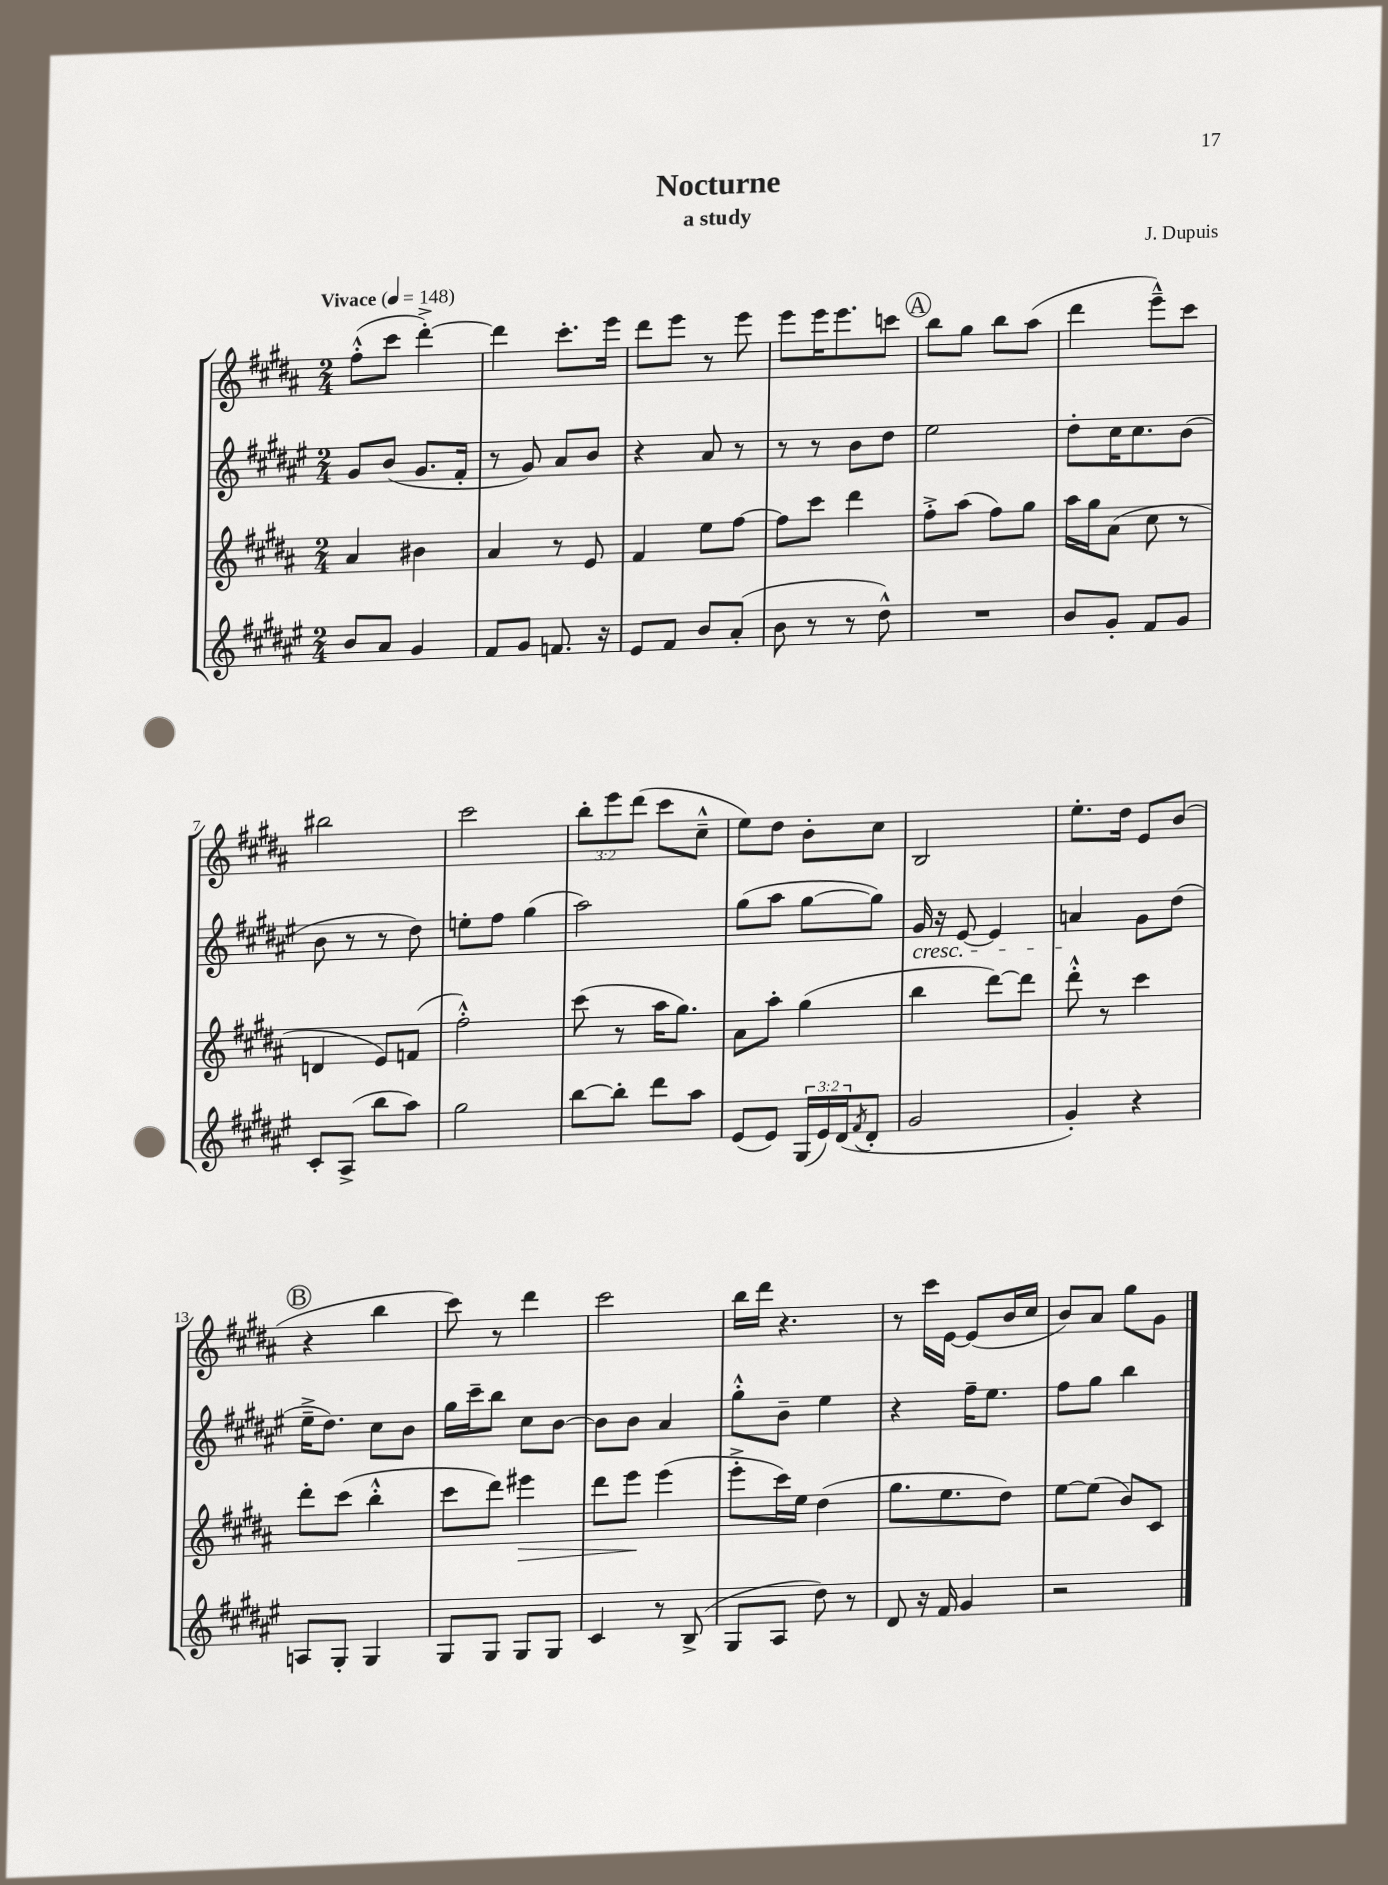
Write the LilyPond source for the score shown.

\header { title = "Nocturne" composer = "J. Dupuis" subtitle = "a study" }
<<
\new StaffGroup <<
\new Staff = "s0" {
    \clef treble \key b \major \numericTimeSignature \time 2/4 \override Staff.TupletNumber.text = #tuplet-number::calc-fraction-text \tempo "Vivace" 4 = 148
    fis''8-.-^( cis'''8 dis'''4~-.->) |
    dis'''4 cis'''8.-. e'''16 |
    dis'''8 e'''8 r8 e'''8 |
    e'''8 e'''16 e'''8. c'''8 |
    \mark \markup { \circle "A" } b''8 gis''8 b''8 ais''8( |
    dis'''4 e'''8---^) cis'''8 |
    bis''2 |
    cis'''2 |
    \tuplet 3/2 { b''8-. e'''8 dis'''8( } cis'''8 cis''8---^ |
    e''8) dis''8 b'8-. cis''8 |
    b2 |
    e''8.-. dis''16 e'8 b'8( |
    \mark \markup { \circle "B" } r4 b''4 |
    cis'''8) r8 dis'''4 |
    cis'''2 |
    b''16 dis'''16 r4. |
    r8 cis'''16 e'16~ e'8( b'16 cis''16 |
    b'8) ais'8 gis''8 gis'8 \bar "|." |
}
\new Staff = "s1" {
    \clef treble \key fis \major \numericTimeSignature \time 2/4
    gis'8 b'8( gis'8. fis'16-. |
    r8 gis'8) ais'8 b'8 |
    r4 ais'8 r8 |
    r8 r8 b'8 dis''8 |
    \mark \markup { \circle "A" } eis''2 |
    dis''8-. cis''16 cis''8. b'8( |
    b'8 r8 r8 dis''8) |
    e''8-. fis''8 gis''4( |
    ais''2) |
    gis''8( ais''8 gis''8~ gis''8) |
    gis'16\cresc r16 eis'8~ eis'4 |
    a'4\! gis'8 dis''8( |
    \mark \markup { \circle "B" } eis''16---> dis''8.) cis''8 b'8 |
    gis''16 cis'''16-- b''8 cis''8 b'8~ |
    b'8 b'8 ais'4 |
    gis''8-.-^ b'8-- eis''4 |
    r4 fis''16-- eis''8. |
    fis''8 gis''8 b''4 \bar "|." |
}
\new Staff = "s2" {
    \clef treble \key b \major \numericTimeSignature \time 2/4
    ais'4 bis'4 |
    ais'4 r8 e'8 |
    fis'4 e''8 fis''8~ |
    fis''8 cis'''8 dis'''4 |
    \mark \markup { \circle "A" } fis''8-.-> ais''8( fis''8) gis''8 |
    ais''16 gis''16 ais'8( cis''8 r8 |
    d'4 e'8) f'8( |
    fis''2-.-^) |
    cis'''8( r8 ais''16 gis''8.) |
    ais'8 ais''8-. gis''4( |
    b''4 dis'''8~) dis'''8 |
    dis'''8-.-^ r8 cis'''4 |
    \mark \markup { \circle "B" } dis'''8-. cis'''8( b''4-.-^ |
    cis'''8 dis'''8) eis'''4\> |
    dis'''8 e'''8\! e'''4( |
    e'''8-.-> cis'''16) e''16 dis''4( |
    gis''8. e''8. dis''8) |
    e''8~ e''8( b'8) cis'8 \bar "|." |
}
\new Staff = "s3" {
    \clef treble \key fis \major \numericTimeSignature \time 2/4 \override Staff.TupletNumber.text = #tuplet-number::calc-fraction-text
    b'8 ais'8 gis'4 |
    fis'8 gis'8 f'8. r16 |
    eis'8 fis'8 b'8 ais'8-.( |
    b'8 r8 r8 dis''8-^) |
    \mark \markup { \circle "A" } R2 |
    b'8 gis'8-. fis'8 gis'8 |
    cis'8-. ais8->( b''8 ais''8) |
    gis''2 |
    b''8~ b''8-. dis'''8 ais''8 |
    eis'8( eis'8) \tuplet 3/2 { gis16( eis'16) dis'16( } \acciaccatura { fis'8 } dis'8-. |
    gis'2 |
    gis'4-.) r4 |
    \mark \markup { \circle "B" } a8 gis8-. gis4 |
    gis8 gis8 gis8 gis8 |
    cis'4 r8 b8->( |
    gis8 ais8 dis''8) r8 |
    dis'8 r16 fis'16 gis'4 |
    r2 \bar "|." |
}
>>
>>
